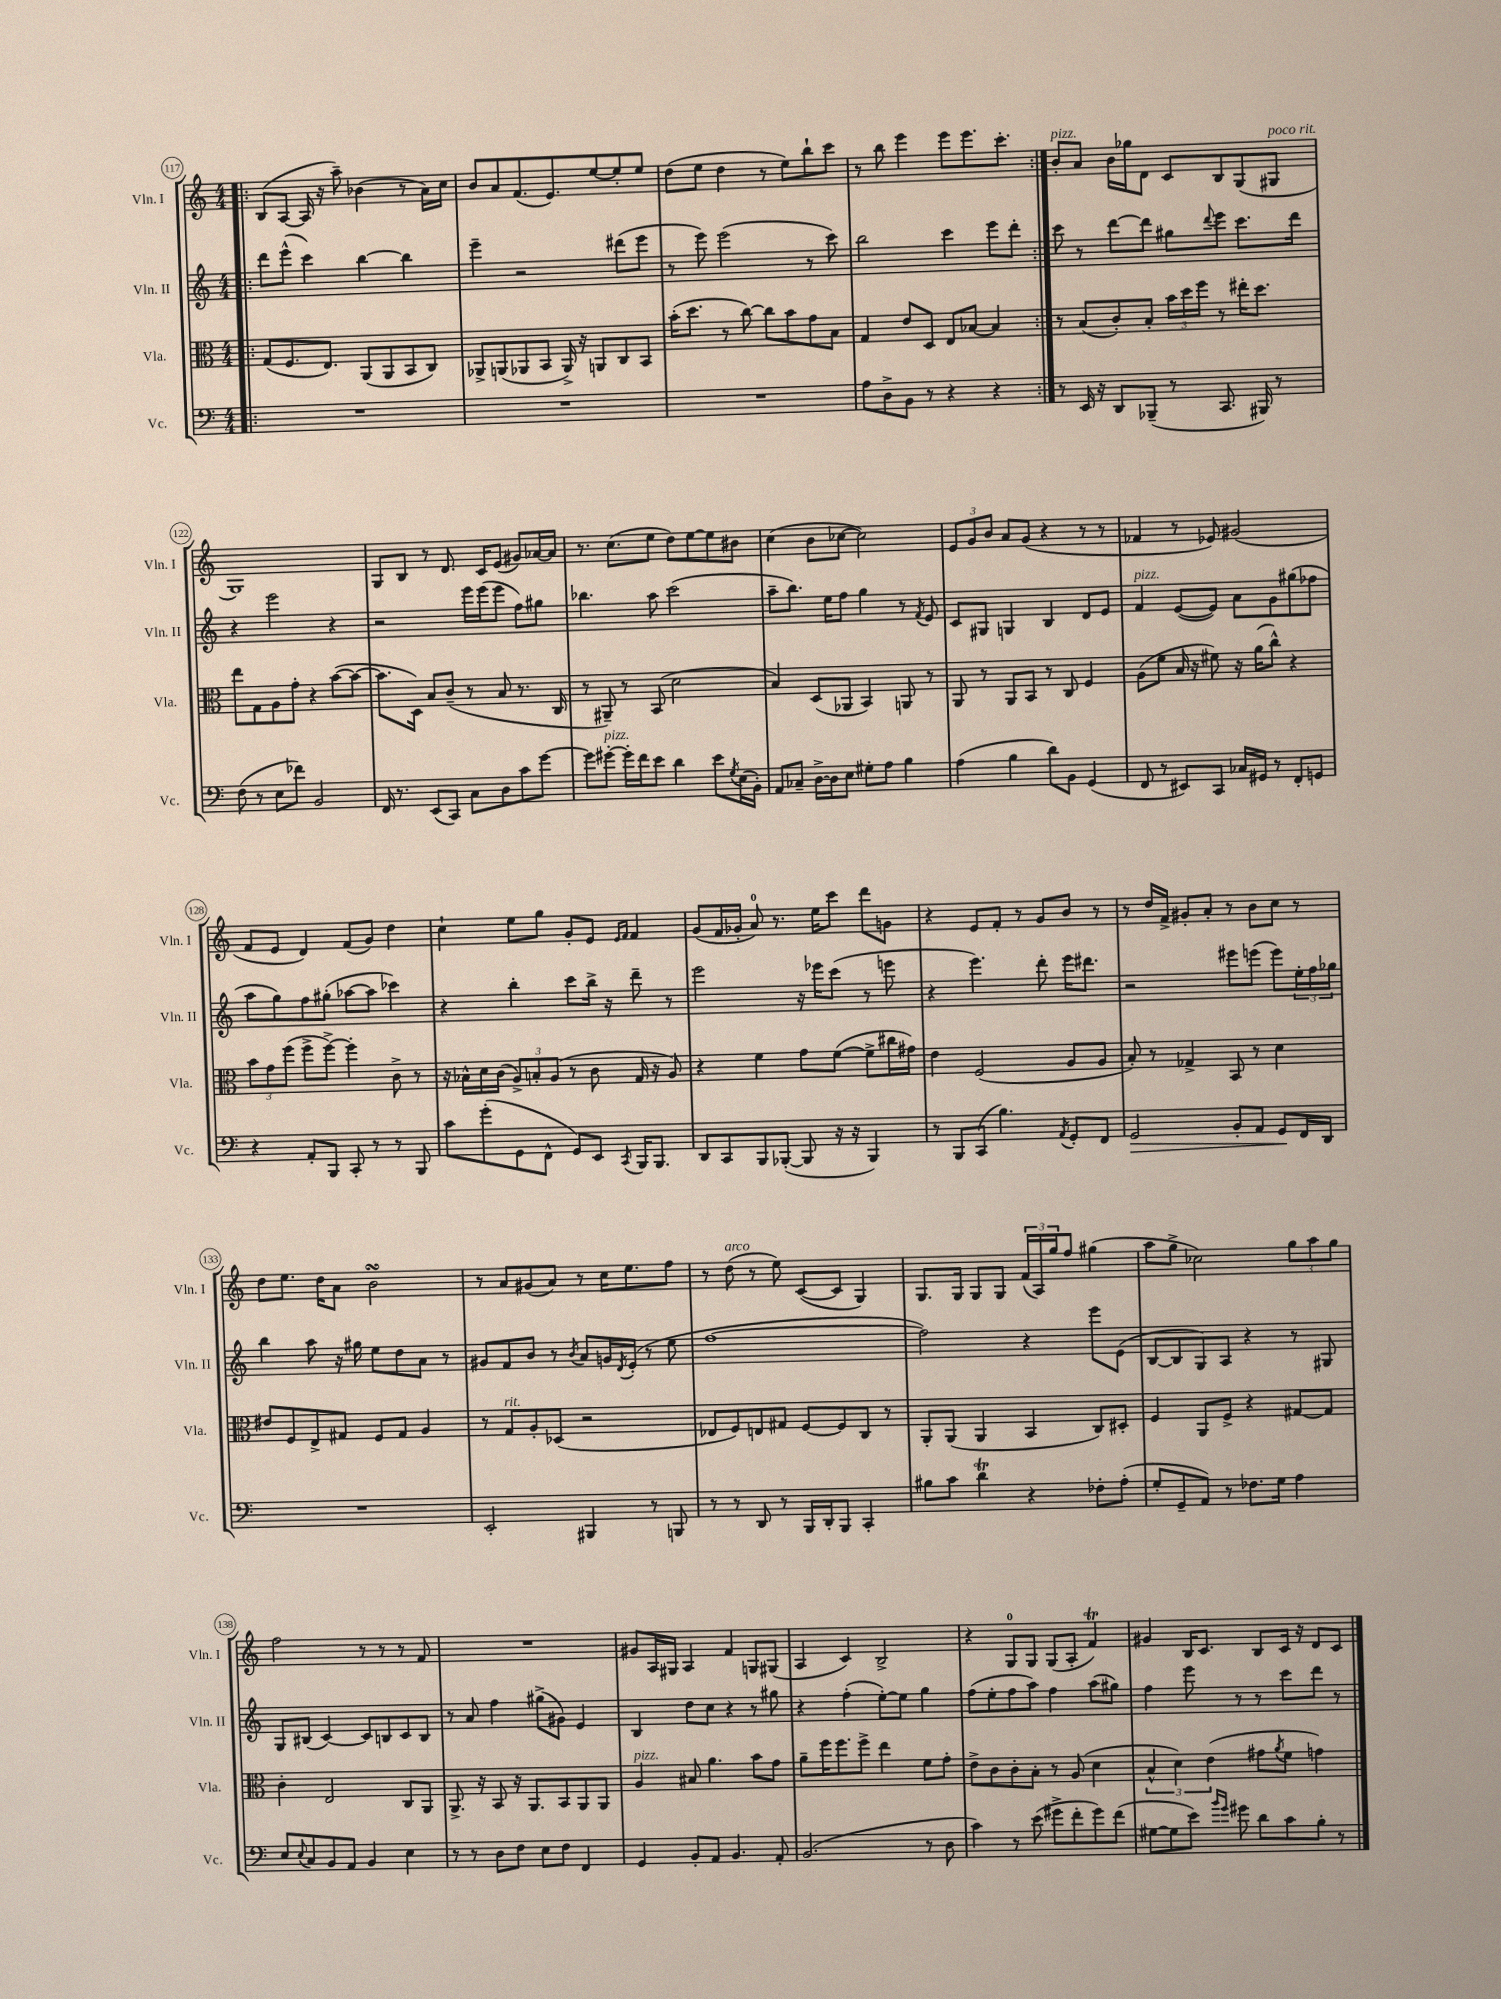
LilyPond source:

<<
\new StaffGroup <<
\new Staff = "s0" \with { instrumentName = "Vln. I" shortInstrumentName = "Vln. I" } {
    \clef treble \key c \major \numericTimeSignature \time 4/4
    \repeat volta 2 { \bar ".|:" b8( a8~ a16 r16 a''8--) bes'4( r8 a'16) c''16 |
    b'8 a'8 f'8.( e'8.) e''8~ e''8-. e''8 |
    d''8( e''8 d''4 r8 e''8) b''8-! c'''8 |
    r8 b''8 e'''4 e'''8 e'''8. c'''8.-. | }
    b'8-.^\markup { \italic "pizz." } a'8 b'16 ges''16 d'8 c'8 b8 g8( gis8^\markup { \italic "poco rit." } |
    g1) |
    g8 b8 r8 d'8. c'16 e'8( gis'8) aes'16~ aes'16 |
    r8. c''8.( e''8 d''8) e''8~ e''8 bis'8 |
    c''4( b'8 ces''8~ ces''2) |
    \tuplet 3/2 { e'8 g'8 b'8 } a'8 g'8( r4 r8 r8 |
    fes'4 r8 ees'8) gis'2( |
    f'8 e'8 d'4) f'8( g'8) d''4 |
    c''4-! e''8 g''8 g'8-. e'8 \grace { e'16 f'16 } f'4 |
    g'8( f'16 ges'16-. a'8-0) r8. e''16 c'''8 d'''8 g'8 |
    r4 e'8 f'8-. r8 g'8 b'8 r8 |
    r8 d''16 f'16-> gis'8-. a'8-. r8 b'8 c''8 r8 |
    d''8 e''8. d''16 a'8 b'2\turn |
    r8 a'8 gis'8( a'8) r8 c''16 e''8. f''8 |
    r8 d''8^\markup { \italic "arco" }( r8 e''8) c'8~( c'8 g4) |
    g8. g16 g8 g8 \tuplet 3/2 { f'16( a16) g''16 } f''8 gis''4( |
    a''8 g''8-> ces''2) \tuplet 3/2 { g''8 a''8 g''8 } |
    f''2 r8 r8 r8 f'8 |
    R1 |
    gis'8 a16 gis16 a4 f'4 g8 gis8( |
    a4 c'4) b2-> |
    r4 g8-0 g8 g8( a8-. f'4\trill) |
    gis'4 b16 c'8. b8 c'16 r16 d'8 c'8 \bar "|." |
}
\new Staff = "s1" \with { instrumentName = "Vln. II" shortInstrumentName = "Vln. II" } {
    \clef treble \key c \major \numericTimeSignature \time 4/4
    \repeat volta 2 { \bar ".|:" d'''8 e'''8-^( c'''4) b''4~ b''4 |
    e'''4-- r2 dis'''8( e'''8 |
    r8 e'''8) e'''2( r8 c'''8) |
    b''2 c'''4 e'''8 d'''8-. | }
    c'''8 r8 d'''8~ d'''8 gis''8 \appoggiatura { d'''8 } e'''8 c'''8. d'''16 |
    r4 e'''2 r4 |
    r2 e'''16 e'''16( e'''8 f''8) gis''8 |
    bes''4. a''8 c'''2( |
    a''8-- b''8.) e''16 f''8 g''4 r8 \acciaccatura { f'8 } e'8 |
    c'8 gis8 g4 b4 d'8 e'8 |
    f'4^\markup { \italic "pizz." } e'8~( e'8) a'8 g'8 gis''8( fes''8 |
    a''8 g''8) f''8 gis''8-.( aes''8~ aes''8 ces'''4) |
    r4 b''4-. c'''8 b''16-> r16 d'''8-- r8 |
    e'''2 r16 ees'''16 c'''8( r8 e'''8 |
    r4 e'''4.) d'''8-. e'''16 dis'''8. |
    r2 eis'''8 e'''8( e'''8) \tuplet 3/2 { e''16-. f''16 ges''16 } |
    b''4 a''8 r16 gis''16 e''8 d''8 a'8 r8 |
    gis'8 f'8 b'8 r8 \acciaccatura { b'8 } a'8 g'16 \acciaccatura { d'8 } e'16-.( r8 e''8 |
    f''1~ |
    f''2) r4 e'''8 e'8( |
    b8~ b8 g8) a8 r4 r8 gis8 |
    g8 bis8( c'4~) c'8 b8 c'8 b8 |
    r8 a'8 f''4 gis''8->( gis'8) e'4 |
    b4 d''8 c''8 r4 r8 gis''8 |
    r4 f''4-.( e''8~-.) e''8 g''4 |
    f''8( e''8-. f''8 a''8) f''4 a''8( gis''8) |
    f''4 e'''8 r8 r8 c'''8 d'''8 r8 \bar "|." |
}
\new Staff = "s2" \with { instrumentName = "Vla." shortInstrumentName = "Vla." } {
    \clef alto \key c \major \numericTimeSignature \time 4/4
    \repeat volta 2 { \bar ".|:" g8( f8. e8.) a,8( a,8 b,8 c8) |
    aes,8-> a,8( aes,8 b,8 aes,16->) r16 a,8 c8 b,8 |
    b'16-.( d''8. r8 c''8~) c''8 b'8 g'8 b8 |
    g4 e'8 d8 e8 bes8~ bes4 | }
    r8 b8( c'8-.) b8-. \tuplet 3/2 { b'16 d''16 f''16 } r8 eis''16-. d''8. |
    e''8 g8 a8 g'8-. r4 b'8~( b'8~ |
    b'8. d16) b8 c'8--( r8 b8 r8. c16 |
    r8 ais,8--) r8 b,8( d'2 |
    b4) d8( aes,8 b,4) a,8 r8 |
    a,8 r8 a,8 b,8 r8 c8 f4 |
    a8( f'8 b16 r16 fis'8) r16 a'16( c''8-^) r4 |
    \tuplet 3/2 { b'8 g'8 f''8( } f''8-> f''8~->) f''4-. c'8-> r8 |
    r16 bes16-^ d'16 c'16( \tuplet 3/2 { a8->) b8-. a8( } r8 c'8 g16 r16 a8) |
    r4 f'4 g'8 f'8~( f'8-> cis''16 gis'16) |
    e'4 f2( a8 a8 |
    b8-.) r8 ges4-> b,8 r8 d'4 |
    eis'8 f8 e8-> gis8 f8 gis8 a4 |
    r8 g8^\markup { \italic "rit." } a8-. des8( r2 |
    ees8 f8) e8 gis8 f8~ f8 c8 r8 |
    a,8-. a,8( a,4 b,4 c8) dis8-. |
    f4 a,8 f8-> r4 gis8~ gis8 |
    c'4-. e2 c8 a,8 |
    a,8.-> r16 b,8 r16 a,8. b,8 a,8 a,8 |
    a4^\markup { \italic "pizz." } bis8 a'4. b'8 g'8 |
    a'8-- f''16 f''8. f''8-> e''4 f'8 g'8-. |
    e'8-> c'8 c'8-. b8-. r8 a8( d'4 |
    \tuplet 3/2 { b4-^ d'4) e'4( } gis'8 \acciaccatura { a'8 } f'8 g'4) \bar "|." |
}
\new Staff = "s3" \with { instrumentName = "Vc." shortInstrumentName = "Vc." } {
    \clef bass \key c \major \numericTimeSignature \time 4/4
    \repeat volta 2 { \bar ".|:" R1 |
    R1 |
    R1 |
    a8 d8-> b,8 r8 r4 r4 | }
    r8 e,16 r16 d,8 bes,,8--( r8 c,8. bis,,16) r8 |
    f8( r8 e8 fes'8) b,2 |
    f,16 r8. e,8( c,8) c8 d8 c'8 g'8~ |
    g'8 gis'8~-.^\markup { \italic "pizz." } gis'16-. f'16 e'8 d'4 e'8 \acciaccatura { g8 } e16( b,16-.) |
    a,8 ces8-- d16~-> d16 e8 gis8-. a8 b4 |
    a4( b4 d'8) b,8 g,4( |
    f,8 r8 eis,8) c,8 ces16 gis,16 r8 f,8-. g,8 |
    r4 a,8-. b,,8 c,8-. r8 r8 b,,8 |
    c'8 g'8-.( g,8 f,8-^ g,8) e,8 \acciaccatura { c,8 } b,,16 b,,8. |
    d,8 c,8 b,,8 bes,,8~-.( bes,,8 r16 r16 bes,,4) |
    r8 b,,8 c,8( b4.) \acciaccatura { a,8 } g,8-. f,8 |
    g,2\> b,8-. a,8 g,8\! f,16 d,16 |
    R1 |
    e,2-. bis,,4 r8 b,,8 |
    r8 r8 d,8 r8 b,,16 d,16-. b,,8 c,4-. |
    bis8 c'8 d'4\trill r4 fes8-. a8-.( |
    g8-. g,8-- a,8) r8 fes8. g16 a4 |
    e8 \appoggiatura { e8 } c8 b,8 a,8 b,4 e4 |
    r8 r8 d8 f8 e8 f8 f,4 |
    g,4 b,8-. a,8 b,4. a,8-. |
    b,2.( r8 d8 |
    c'4) r8 e'8( gis'8-> f'8-. gis'8) f'8( |
    gis8~ gis8 e'8) \grace { b'16 g'16 } gis'8 d'8 c'8 b8-. r8 \bar "|." |
}
>>
>>
\layout { \context { \Score currentBarNumber = #117 \override BarNumber.stencil = #(make-stencil-circler 0.1 0.3 ly:text-interface::print) } }
